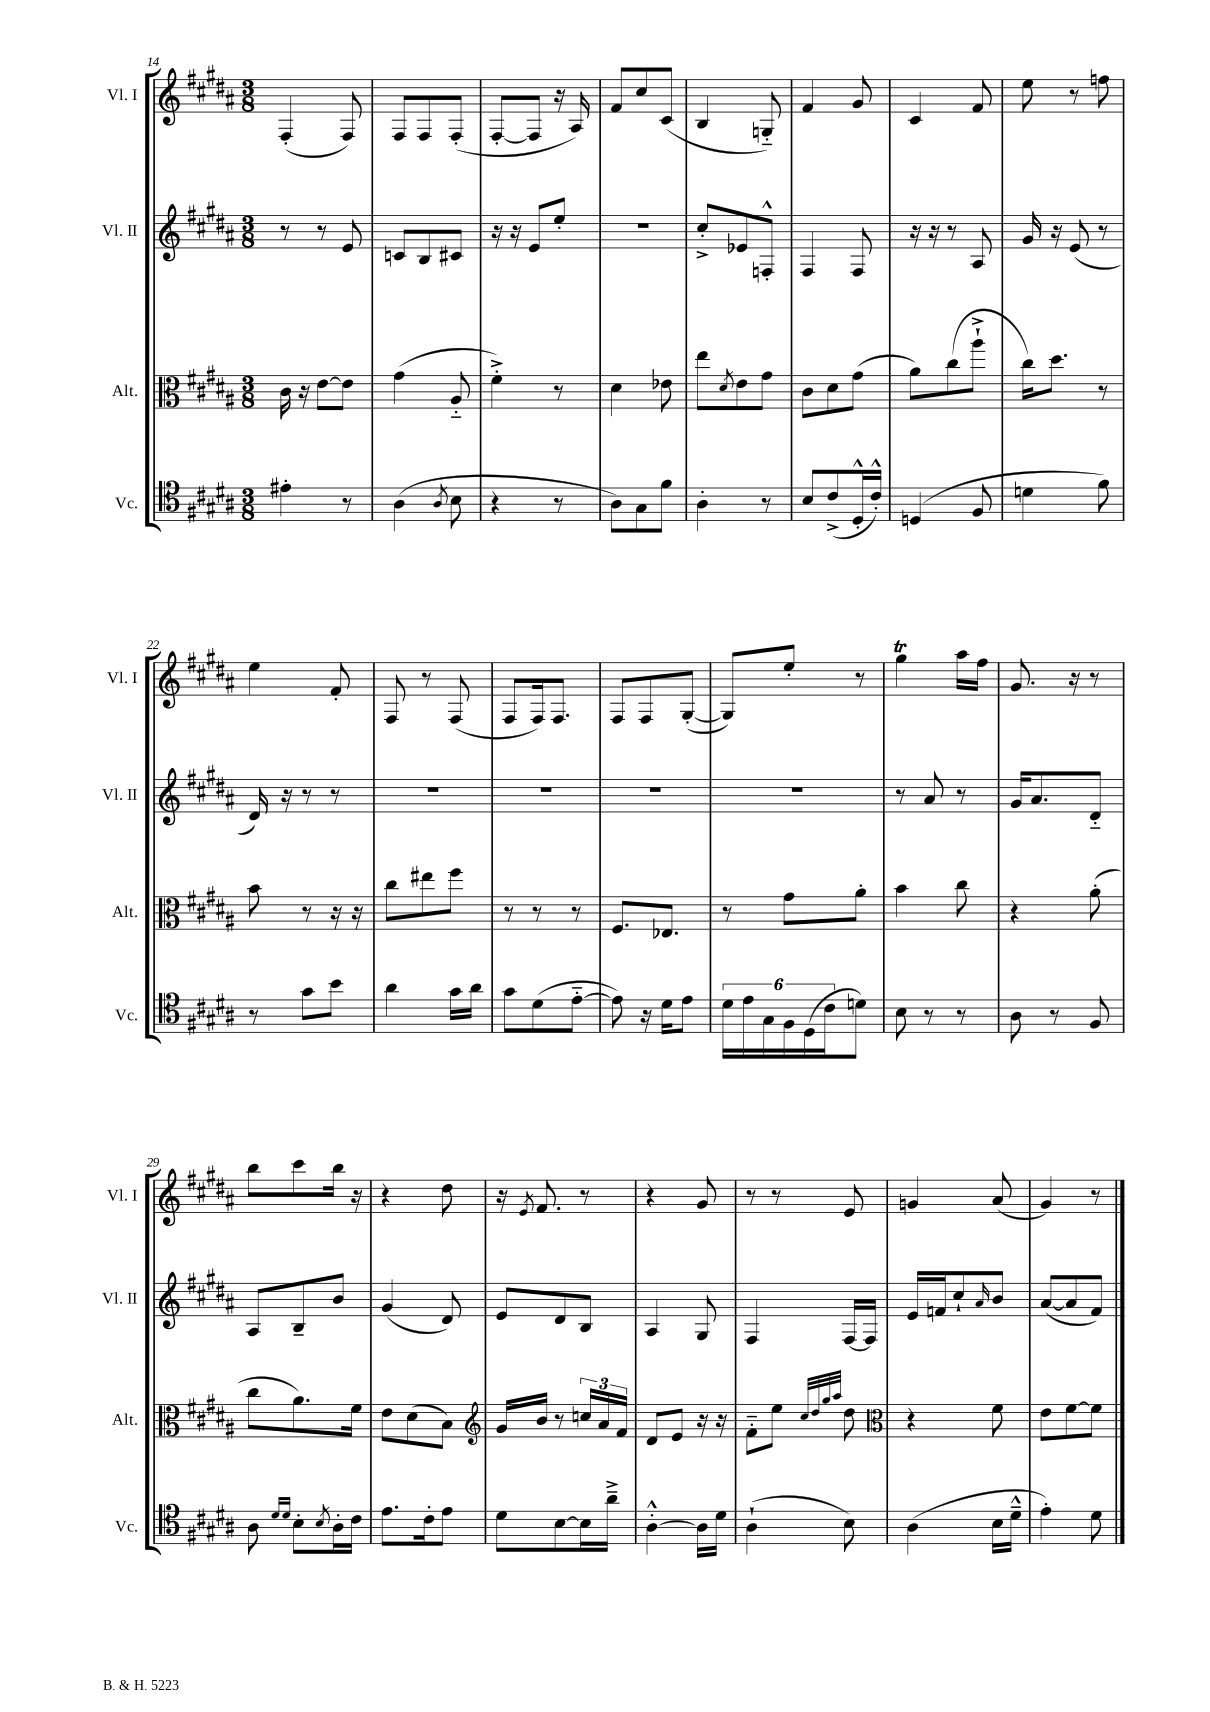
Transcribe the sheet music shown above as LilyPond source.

<<
\new StaffGroup <<
\new Staff = "s0" \with { instrumentName = "Vl. I" shortInstrumentName = "Vl. I" } {
    \clef treble \key b \major \numericTimeSignature \time 3/8
    fis4-.( fis8) |
    fis8 fis8 fis8-.( |
    fis8~-. fis8 r16 ais16) |
    fis'8 cis''8 cis'8( |
    b4 g8-_) |
    fis'4 gis'8 |
    cis'4 fis'8 |
    e''8 r8 f''8 |
    e''4 fis'8-. |
    fis8 r8 fis8( |
    fis8 fis16) fis8. |
    fis8 fis8 gis8~-.( |
    gis8) e''8-. r8 |
    gis''4\trill ais''16 fis''16 |
    gis'8. r16 r8 |
    b''8 cis'''8 b''16 r16 |
    r4 dis''8 |
    r16 \acciaccatura { e'8 } fis'8. r8 |
    r4 gis'8 |
    r8 r8 e'8 |
    g'4 ais'8( |
    gis'4) r8 \bar "|." |
}
\new Staff = "s1" \with { instrumentName = "Vl. II" shortInstrumentName = "Vl. II" } {
    \clef treble \key b \major \numericTimeSignature \time 3/8
    r8 r8 e'8 |
    c'8 b8 cis'8 |
    r16 r16 e'8 e''8-. |
    R4. |
    cis''8-.-> ees'8 f8-.-^ |
    fis4 fis8 |
    r16 r16 r8 ais8 |
    gis'16 r16 e'8( r8 |
    dis'16) r16 r8 r8 |
    R4. |
    R4. |
    R4. |
    R4. |
    r8 ais'8 r8 |
    gis'16 ais'8. dis'8-_ |
    ais8 b8-- b'8 |
    gis'4( dis'8) |
    e'8 dis'8 b8 |
    ais4 gis8 |
    fis4 fis16~ fis16 |
    e'16 f'16 cis''8-! \grace { ais'16 } b'8 |
    ais'8~( ais'8 fis'8) \bar "|." |
}
\new Staff = "s2" \with { instrumentName = "Alt." shortInstrumentName = "Alt." } {
    \clef alto \key b \major \numericTimeSignature \time 3/8
    cis'16 r16 e'8~ e'8 |
    gis'4( ais8-_ |
    fis'4-.->) r8 |
    dis'4 ees'8 |
    e''8 \acciaccatura { dis'8 } e'8 gis'8 |
    cis'8 dis'8 gis'8( |
    ais'8) cis''8( ais''8-!-> |
    cis''16) dis''8. r8 |
    b'8 r8 r16 r16 |
    cis''8 eis''8 fis''8 |
    r8 r8 r8 |
    fis8. ees8. |
    r8 gis'8 ais'8-. |
    b'4 cis''8 |
    r4 ais'8-.( |
    cis''8 ais'8.) fis'16 |
    e'8 dis'8( b8) |
    \clef treble gis'16 b'16 r8 \tuplet 3/2 { c''16 ais'16 fis'16 } |
    dis'8 e'8 r16 r16 |
    fis'8-_ e''8 \grace { cis''32 dis''32 gis''32 ais''32 } dis''8 |
    \clef alto r4 fis'8 |
    e'8 fis'8~ fis'8 \bar "|." |
}
\new Staff = "s3" \with { instrumentName = "Vc." shortInstrumentName = "Vc." } {
    \clef tenor \key b \major \numericTimeSignature \time 3/8
    eis'4-. r8 |
    ais4( \acciaccatura { ais8 } b8 |
    r4 r8 |
    ais8) gis8 fis'8 |
    ais4-. r8 |
    b8 cis'8->( dis16-.-^ cis'16-.-^) |
    d4( fis8 |
    d'4 fis'8) |
    r8 gis'8 b'8 |
    ais'4 gis'16 ais'16 |
    gis'8 dis'8( e'8~-_ |
    e'8) r16 dis'16 e'8 |
    \tuplet 6/4 { dis'16 e'16 gis16 fis16 dis16( cis'16 } d'8) |
    b8 r8 r8 |
    ais8 r8 fis8 |
    ais8 \grace { dis'16 dis'16 } b8-. \acciaccatura { b8 } ais16-. cis'16 |
    e'8. cis'16-. e'8 |
    dis'8 b8~ b16 ais'16---> |
    ais4~-.-^ ais16 dis'16 |
    ais4-!( b8) |
    ais4( b16 dis'16---^ |
    e'4-.) dis'8 \bar "|." |
}
>>
>>
\layout { \context { \Score currentBarNumber = #14 } }
